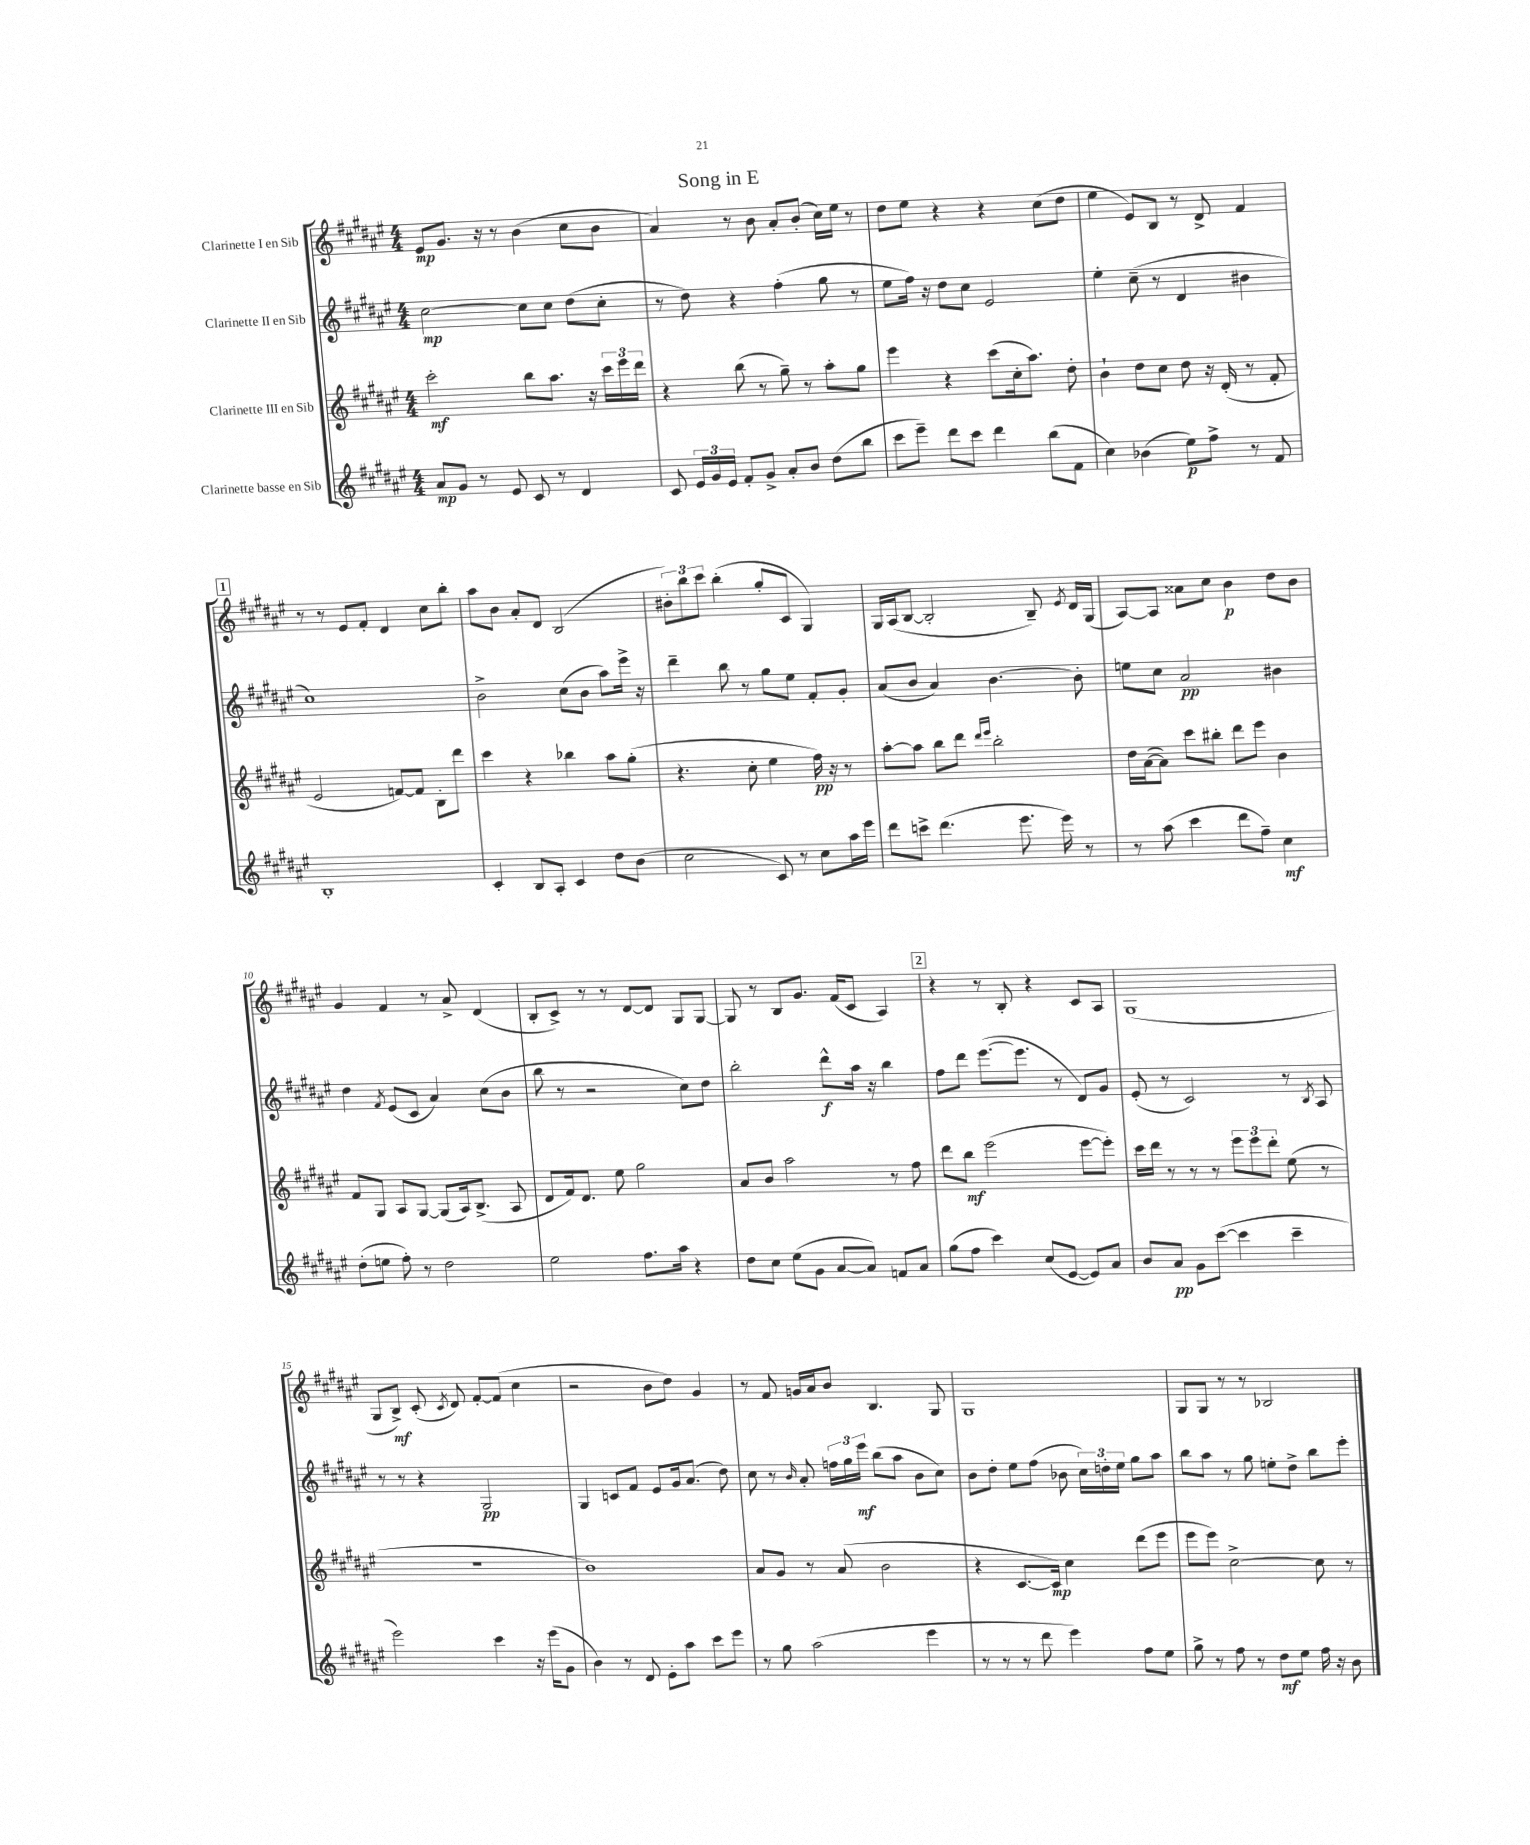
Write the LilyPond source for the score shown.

\header { title = "Song in E" }
<<
\new StaffGroup <<
\new Staff = "s0" \with { instrumentName = "Clarinette I en Sib" } {
    \clef treble \key fis \major \numericTimeSignature \time 4/4
    \autoBeamOff eis'8[\mp gis'8.] r16 r8 b'4( cis''8[ b'8] |
    ais'4) r8 b'8 ais'8[-. b'8]-.( cis''16[) eis''16] r8 |
    dis''8[ eis''8] r4 r4 cis''8[( dis''8] |
    eis''4 eis'8[) b8] r8 dis'8-> fis'4 |
    \mark \markup { \box "1" } r8 r8 eis'8[ fis'8]-. dis'4 cis''8[ b''8]-. |
    ais''8[ b'8] ais'8[-. dis'8] b2( |
    \tuplet 3/2 { bis'8[-.) b''8 cis'''8] } b''4-.( gis''8[-. cis'8] gis4) |
    gis16[ ais16( b8]~ b2-. b8--) \acciaccatura { eis'8 } dis'16[ gis16]( |
    ais8[~) ais8] aisis'8[ cis''8] b'4\p dis''8[ b'8] |
    gis'4 fis'4 r8 ais'8-> dis'4( |
    b8[-. cis'8]->) r8 r8 dis'8[~ dis'8] gis8[ gis8]~ |
    gis8 r8 b8[ gis'8.] fis'16[( cis'8] ais4) |
    \mark \markup { \box "2" } r4 r8 b8-. r4 cis'8[ ais8] |
    gis1( |
    gis8[ b8]->\mf) cis'8-.( \acciaccatura { cis'8 } dis'8) fis'8[~-. fis'8]( cis''4 |
    r2 b'8[ dis''8]) gis'4 |
    r8 fis'8 g'16[ ais'16 b'8] b4. gis8 |
    gis1 |
    gis8[ gis8] r8 r8 bes2 \bar "|." |
}
\new Staff = "s1" \with { instrumentName = "Clarinette II en Sib" } {
    \clef treble \key fis \major \numericTimeSignature \time 4/4
    \autoBeamOff cis''2~\mp cis''8[ cis''8] dis''8[( cis''8]-. |
    r8 dis''8) r4 fis''4-.( gis''8 r8 |
    eis''8[ fis''16]) r16 dis''8[ cis''8] eis'2 |
    eis''4-. cis''8--( r8 dis'4 bis'4 |
    \mark \markup { \box "1" } cis''1) |
    b'2-> cis''8[( b'8] ais''8[) eis'''16]-> r16 |
    dis'''4-- b''8 r8 gis''8[ eis''8] fis'8[-. gis'8]-. |
    ais'8[( b'8] ais'4) b'4.~ b'8-. |
    e''8[ cis''8] ais'2\pp bis'4 |
    dis''4 \acciaccatura { fis'8 } eis'8[( cis'8] ais'4) cis''8[( b'8] |
    b''8 r8 r2 cis''8[) dis''8] |
    b''2-. dis'''8[-^\f ais''16] r16 b''4 |
    \mark \markup { \box "2" } fis''8[ dis'''8] eis'''8.[~( eis'''8.] r8 dis'8[) gis'8] |
    eis'8-.( r8 cis'2) r8 \acciaccatura { b8 } ais8 |
    r8 r8 r4 gis2\pp |
    gis4 c'8[ fis'8] eis'8[ gis'16 ais'8.]( dis''8) |
    cis''8 r8 \grace { b'16 } ais'8-. \tuplet 3/2 { f''16[ gis''16 eis'''16]\mf } b''8[( ais''8] b'8[ cis''8]) |
    b'8[ dis''8]-. eis''8[ fis''8]( bes'8 \tuplet 3/2 { cis''16[) d''16-. eis''16] } gis''8[ ais''8] |
    b''8[ ais''8] r8 gis''8 e''8[-. dis''8]-> b''8[ eis'''8]-. \bar "|." |
}
\new Staff = "s2" \with { instrumentName = "Clarinette III en Sib" } {
    \clef treble \key fis \major \numericTimeSignature \time 4/4
    \autoBeamOff cis'''2-.\mf b''8[ ais''8.] r16 \tuplet 3/2 { cis'''16[ eis'''16 dis'''16] } |
    r4 b''8( r8 gis''8--) r8 ais''8[-. gis''8] |
    eis'''4 r4 cis'''8[( cis''16-. ais''8.]) dis''8-. |
    b'4-! dis''8[ cis''8] dis''8 r16 dis'16-.( r8 fis'8-. |
    \mark \markup { \box "1" } eis'2 f'8[~) f'8] b8[-. dis'''8] |
    cis'''4 r4 bes''4 ais''8[ gis''8]-.( |
    r4. cis''8-. eis''4 fis''16\pp) r16 r8 |
    ais''8[~-. ais''8] b''8[ dis'''8] \grace { dis'''16[ eis'''16] } b''2-. |
    dis''16[ ais'16~( ais'8]) cis'''8[ bis''8]-. dis'''8[ eis'''8] b'4 |
    fis'8[ gis8] ais8[ gis8]~ gis8[( ais16) b8.]->( ais8 |
    dis'8[ fis'16) dis'8.] eis''8 gis''2 |
    ais'8[ b'8] ais''2 r8 fis''8 |
    \mark \markup { \box "2" } dis'''8[ b''8]\mf eis'''2( eis'''8[~ eis'''8]-.) |
    cis'''16[ dis'''16] r8 r8 r8 \tuplet 3/2 { eis'''8[ eis'''8 dis'''8]-. } eis''8( r8 |
    R1 |
    b'1) |
    ais'8[ gis'8] r8 ais'8( b'2 |
    r4 cis'8.[~ cis'16]\mp) cis''4 dis'''8[( eis'''8] |
    eis'''8[ eis'''8]) cis''2~-> cis''8 r8 \bar "|." |
}
\new Staff = "s3" \with { instrumentName = "Clarinette basse en Sib" } {
    \clef treble \key fis \major \numericTimeSignature \time 4/4
    \autoBeamOff ais'8[\mp gis'8] r8 eis'8 cis'8 r8 dis'4 |
    cis'8 \tuplet 3/2 { eis'16[ gis'16 eis'16] } fis'8[-. gis'8]-> ais'8[-. b'8] dis''8[( b''8] |
    cis'''8[ eis'''8]--) dis'''8[ cis'''8] dis'''4 b''8[( fis'8] |
    cis''4) bes'4( eis''8[\p) fis''8]-> r8 fis'8 |
    \mark \markup { \box "1" } b1-. |
    cis'4-. b8[ ais8]-. cis'4 dis''8[ b'8]( |
    cis''2 cis'8) r8 cis''8[ ais''16 eis'''16] |
    dis'''8[ c'''8]-> dis'''4.( eis'''8. eis'''16) r8 |
    r8 ais''8( cis'''4 dis'''8[ fis''8]--) cis''4\mf |
    dis''8[-.( e''8] fis''8-.) r8 dis''2 |
    eis''2 fis''8.[ ais''16] r4 |
    dis''8[ cis''8] eis''8[( gis'8] ais'8[~ ais'8]) f'8[ ais'8] |
    \mark \markup { \box "2" } gis''8[( fis''8] cis'''4) cis''8[( eis'8]~ eis'8[) ais'8] |
    b'8[ ais'8]\pp gis'8[ cis'''8]~( cis'''4 cis'''4-- |
    eis'''2) cis'''4 r16 eis'''16[( gis'8] |
    b'4) r8 dis'8 eis'8[-. ais''8] cis'''8[ eis'''8] |
    r8 gis''8 ais''2( eis'''4 |
    r8 r8 r8 dis'''8 eis'''4) fis''8[ eis''8] |
    gis''8-> r8 fis''8 r8 dis''8[\mf eis''8] fis''16 r16 b'8 \bar "|." |
}
>>
>>
